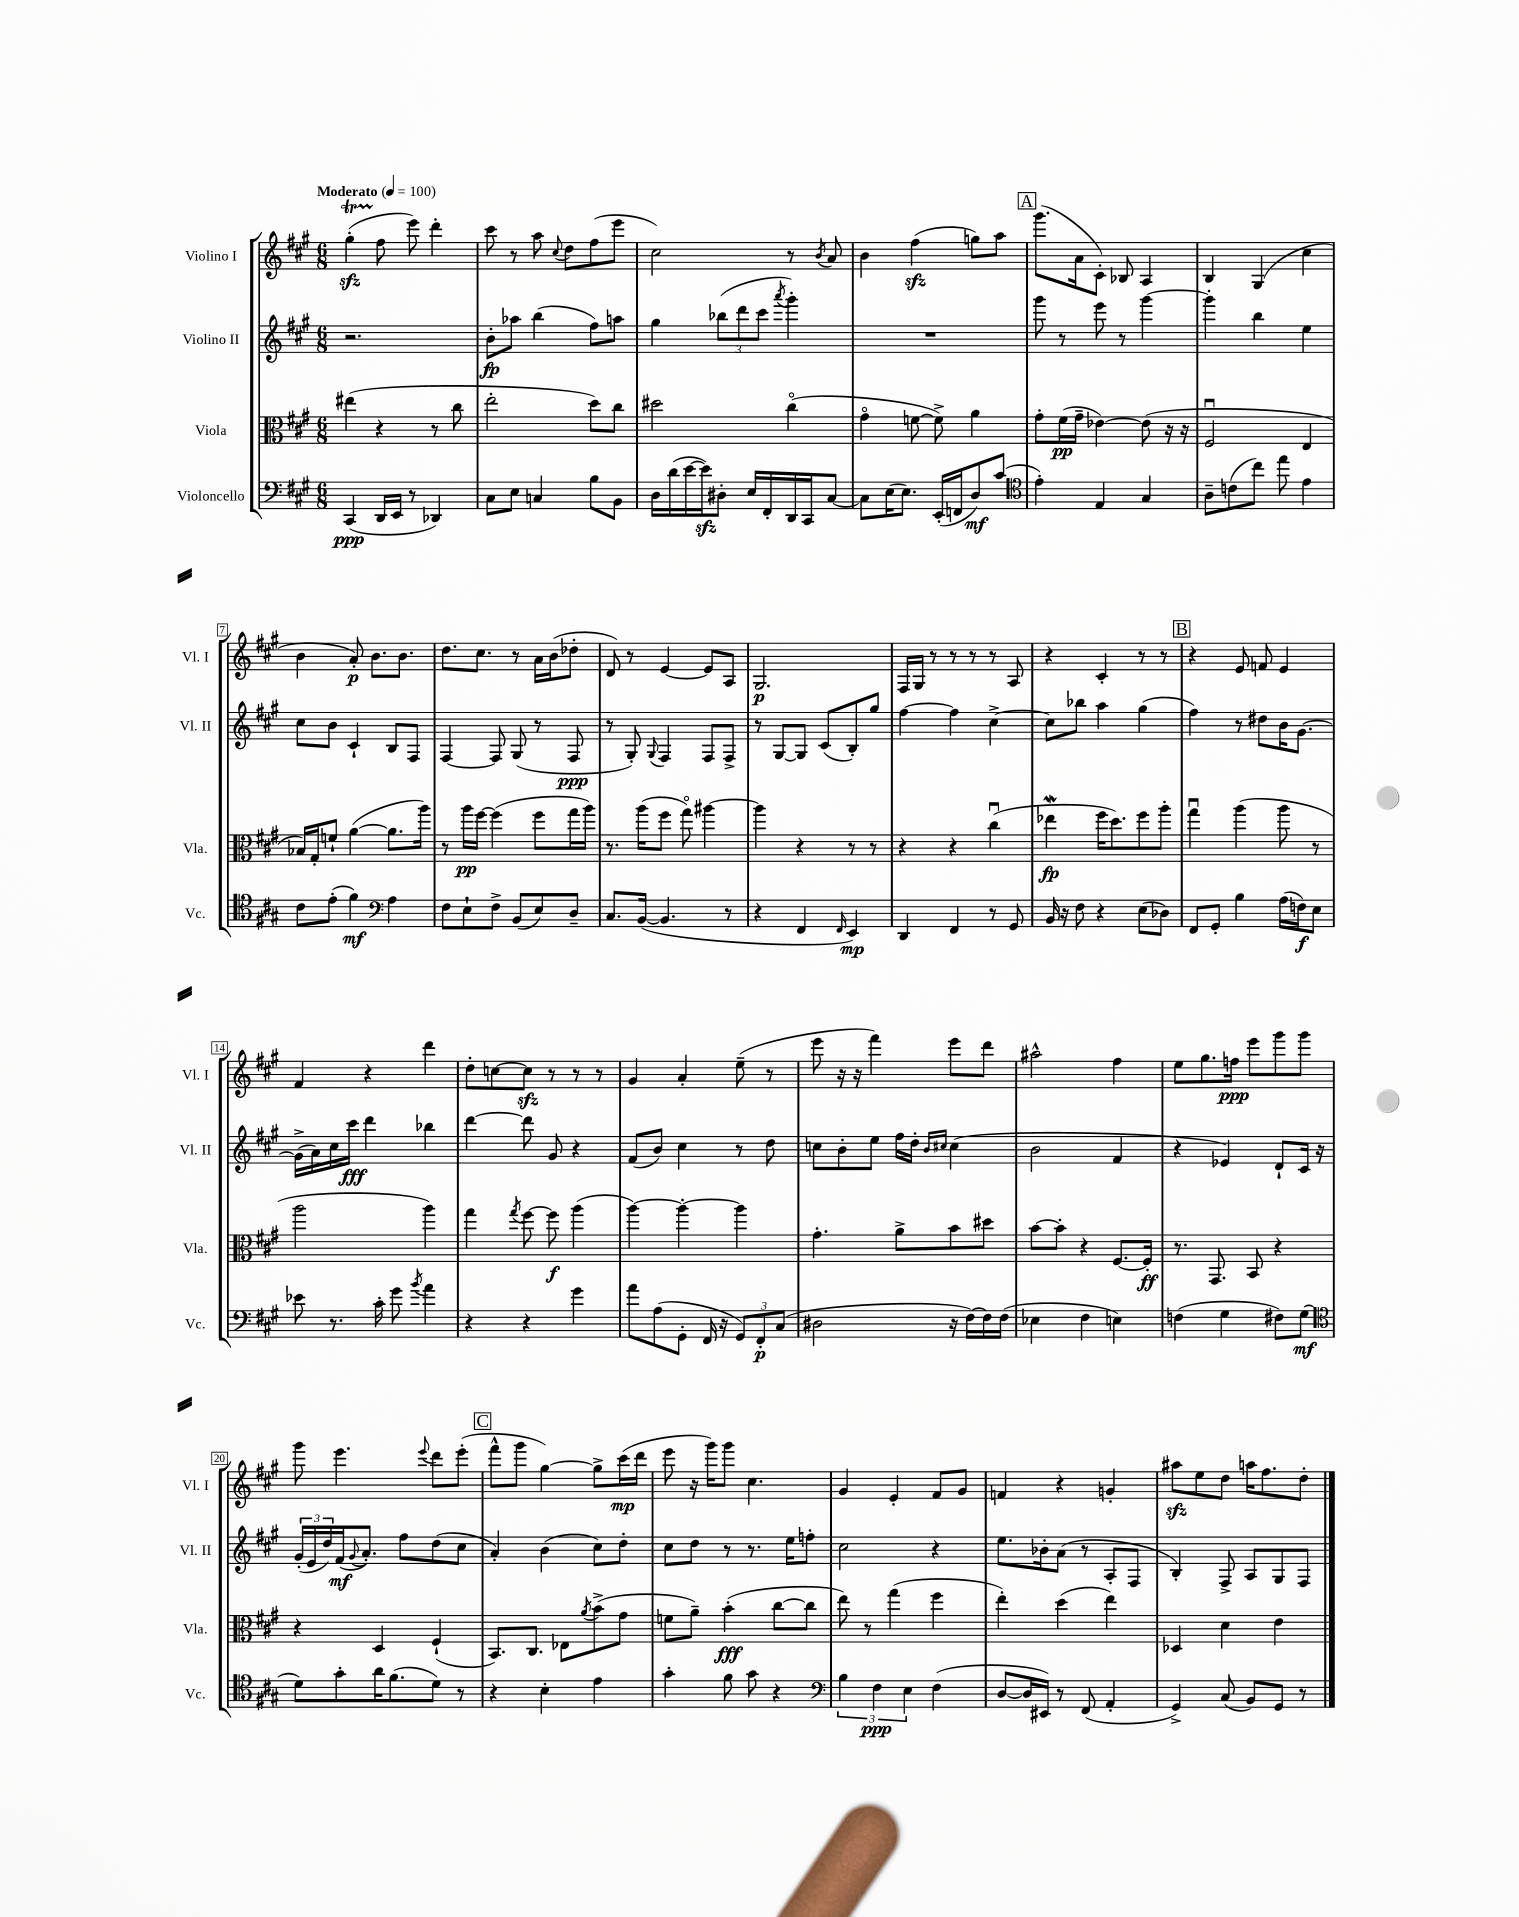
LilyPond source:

<<
\new StaffGroup <<
\new Staff = "s0" \with { instrumentName = "Violino I" shortInstrumentName = "Vl. I" } {
    \clef treble \key a \major \numericTimeSignature \time 6/8 \tempo "Moderato" 4 = 100
    gis''4-.\startTrillSpan\sfz( fis''8\stopTrillSpan e'''8) d'''4-. |
    cis'''8 r8 a''8 \appoggiatura { cis''8 } d''8 fis''8( e'''8 |
    cis''2) r8 \acciaccatura { b'8 } a'8 |
    b'4 fis''4\sfz( g''8) a''8 |
    \mark \markup { \box "A" } gis'''8.( a'16 cis'8-.) bes8 a4 |
    b4 gis4( cis''4 |
    b'4 a'8-.\p) b'8. b'8. |
    d''8. cis''8. r8 a'16 b'16( des''8-. |
    d'8) r8 e'4~ e'8 a8 |
    gis2.\p |
    fis16 gis16 r8 r8 r8 r8 a8 |
    r4 cis'4-. r8 r8 |
    \mark \markup { \box "B" } r4 e'8 f'8 e'4 |
    fis'4 r4 d'''4 |
    d''8-. c''8~ c''8\sfz r8 r8 r8 |
    gis'4 a'4-. e''8--( r8 |
    e'''8 r16 r16 fis'''4) e'''8 d'''8 |
    ais''2-^ fis''4 |
    e''8 gis''8. f''16\ppp e'''8 gis'''8 gis'''8 |
    gis'''8 e'''4. \appoggiatura { e'''8 } d'''8 e'''8-.( |
    \mark \markup { \box "C" } fis'''8-^ gis'''8 gis''4~) gis''8-> cis'''16\mp( d'''16 |
    e'''8 r16 gis'''16) gis'''8 cis''4. |
    gis'4 e'4-. fis'8 gis'8 |
    f'4 r4 g'4-. |
    ais''8\sfz e''8 d''8 a''16 fis''8. d''8-. \bar "|." |
}
\new Staff = "s1" \with { instrumentName = "Violino II" shortInstrumentName = "Vl. II" } {
    \clef treble \key a \major \numericTimeSignature \time 6/8
    r2. |
    b'8-.\fp aes''8 b''4( fis''8) a''8 |
    gis''4 \tuplet 3/2 { bes''8( d'''8 cis'''8 } \acciaccatura { a'''8 } gis'''4-.) |
    R2. |
    \mark \markup { \box "A" } gis'''8 r8 e'''8 r8 gis'''4~ |
    gis'''4-. b''4 e''4 |
    cis''8 b'8 cis'4-! b8 fis8 |
    fis4~ fis8 gis8( r8 fis8\ppp |
    r8 gis8-.) \appoggiatura { gis8 } fis4 fis8 fis8-> |
    r8 gis8~ gis8 cis'8( b8-.) gis''8 |
    fis''4~ fis''4 cis''4~-> |
    cis''8 bes''8 a''4 gis''4( |
    \mark \markup { \box "B" } fis''4) r8 dis''8 b'16 gis'8.~ |
    gis'16->( a'16) cis''16 cis'''16\fff d'''4 bes''4 |
    d'''4~ d'''8 gis'8 r4 |
    fis'8( b'8) cis''4 r8 d''8 |
    c''8 b'8-. e''8 fis''16 d''16-. \grace { b'16 cis''16 } cis''4( |
    b'2 fis'4 |
    r4 ees'4) d'8-! cis'16 r16 |
    \tuplet 3/2 { gis'16-.( e'16 d''16) } fis'16\mf( \appoggiatura { gis'8 } a'8.-.) fis''8 d''8( cis''8 |
    \mark \markup { \box "C" } a'4-.) b'4( cis''8) d''8-. |
    cis''8 d''8 r8 r8. e''16 f''8-. |
    cis''2 r4 |
    e''8. bes'16-. a'8( r8 a8-. fis8 |
    b4-.) fis8-> a8 gis8 fis8 \bar "|." |
}
\new Staff = "s2" \with { instrumentName = "Viola" shortInstrumentName = "Vla." } {
    \clef alto \key a \major \numericTimeSignature \time 6/8
    eis''4( r4 r8 cis''8 |
    e''2-. d''8) cis''8 |
    dis''2 cis''4\flageolet( |
    gis'4\flageolet f'8~ f'8->) a'4 |
    \mark \markup { \box "A" } gis'8-. fis'16\pp( gis'16-- ees'4~) ees'8( r16 r16 |
    fis2\downbow e4 |
    bes16) gis16-. f'8-! a'4~( a'8. a''16) |
    r8 a''16\pp fis''16~ fis''4( fis''8 gis''16 a''16) |
    r8. a''16( fis''8 gis''8\flageolet) ais''4~ |
    ais''4 r4 r8 r8 |
    r4 r4 cis''4\downbow( |
    ees''4\mordent\fp fis''16 d''8.) fis''8 a''8-. |
    \mark \markup { \box "B" } gis''4\downbow a''4( a''8 r8 |
    a''2 a''4) |
    gis''4 \acciaccatura { gis''8 } fis''8~ fis''8\f a''4( |
    a''4~) a''4~-. a''4 |
    gis'4.-. a'8-> b'8 dis''8 |
    b'8~ b'8-. r4 fis8.~ fis16-.\ff |
    r8. gis,8. b,8 r4 |
    r4 d4 fis4-!( |
    \mark \markup { \box "C" } b,8.) cis8. ees8 \acciaccatura { a'8 } b'8->( gis'8 |
    f'8 a'8--) b'4-.\fff( cis''8~ cis''8 |
    e''8) r8 gis''4( fis''4 |
    e''4-.) d''4( e''4) |
    des4 d'4 e'4 \bar "|." |
}
\new Staff = "s3" \with { instrumentName = "Violoncello" shortInstrumentName = "Vc." } {
    \clef bass \key a \major \numericTimeSignature \time 6/8
    cis,4\ppp( d,16 e,16 r8 des,4) |
    cis8 e8 c4 b8 b,8 |
    d16 d'16( e'16~ e'16\sfz) dis8-. e16 fis,16-. d,16 cis,16 cis8~ |
    cis8 e16( e8.) e,16-.( f,16 d8\mf) cis'8( |
    \mark \markup { \box "A" } \clef tenor e'4-.) e4 gis4 |
    a8-- c'8( cis''8) e''8 e'4 |
    cis'8 e'8-.( fis'4\mf) \clef bass a4 |
    fis8 e8-! fis8-> b,8( e8) d8-- |
    cis8. b,16~( b,4. r8 |
    r4 fis,4 \grace { fis,16 } e,4\mp) |
    d,4 fis,4 r8 gis,8 |
    b,16 r16 fis8 r4 e8( des8) |
    \mark \markup { \box "B" } fis,8 gis,8-. b4 a16( f16\f) e8 |
    ees'8 r8. cis'16-. gis'8 \acciaccatura { b'8 } a'4 |
    r4 r4 gis'4 |
    a'8 a8( gis,8-. fis,16 r16 \tuplet 3/2 { gis,8) fis,8-.\p cis8( } |
    dis2 r16 fis16~) fis16 fis16( |
    ees4 fis4 e4) |
    f4( gis4 fis8) gis8\mf( |
    \clef tenor d'8) gis'8-. a'16 fis'8.( d'8) r8 |
    \mark \markup { \box "C" } r4 b4-. e'4 |
    gis'4-. fis'8 gis'8 r4 |
    \clef bass \tuplet 3/2 { b4 fis4\ppp e4 } fis4( |
    d8~ d16 eis,16) r8 fis,8( a,4-. |
    gis,4->) cis8( b,8) gis,8 r8 \bar "|." |
}
>>
>>
\layout { \context { \Score \override BarNumber.stencil = #(make-stencil-boxer 0.1 0.3 ly:text-interface::print) } }
